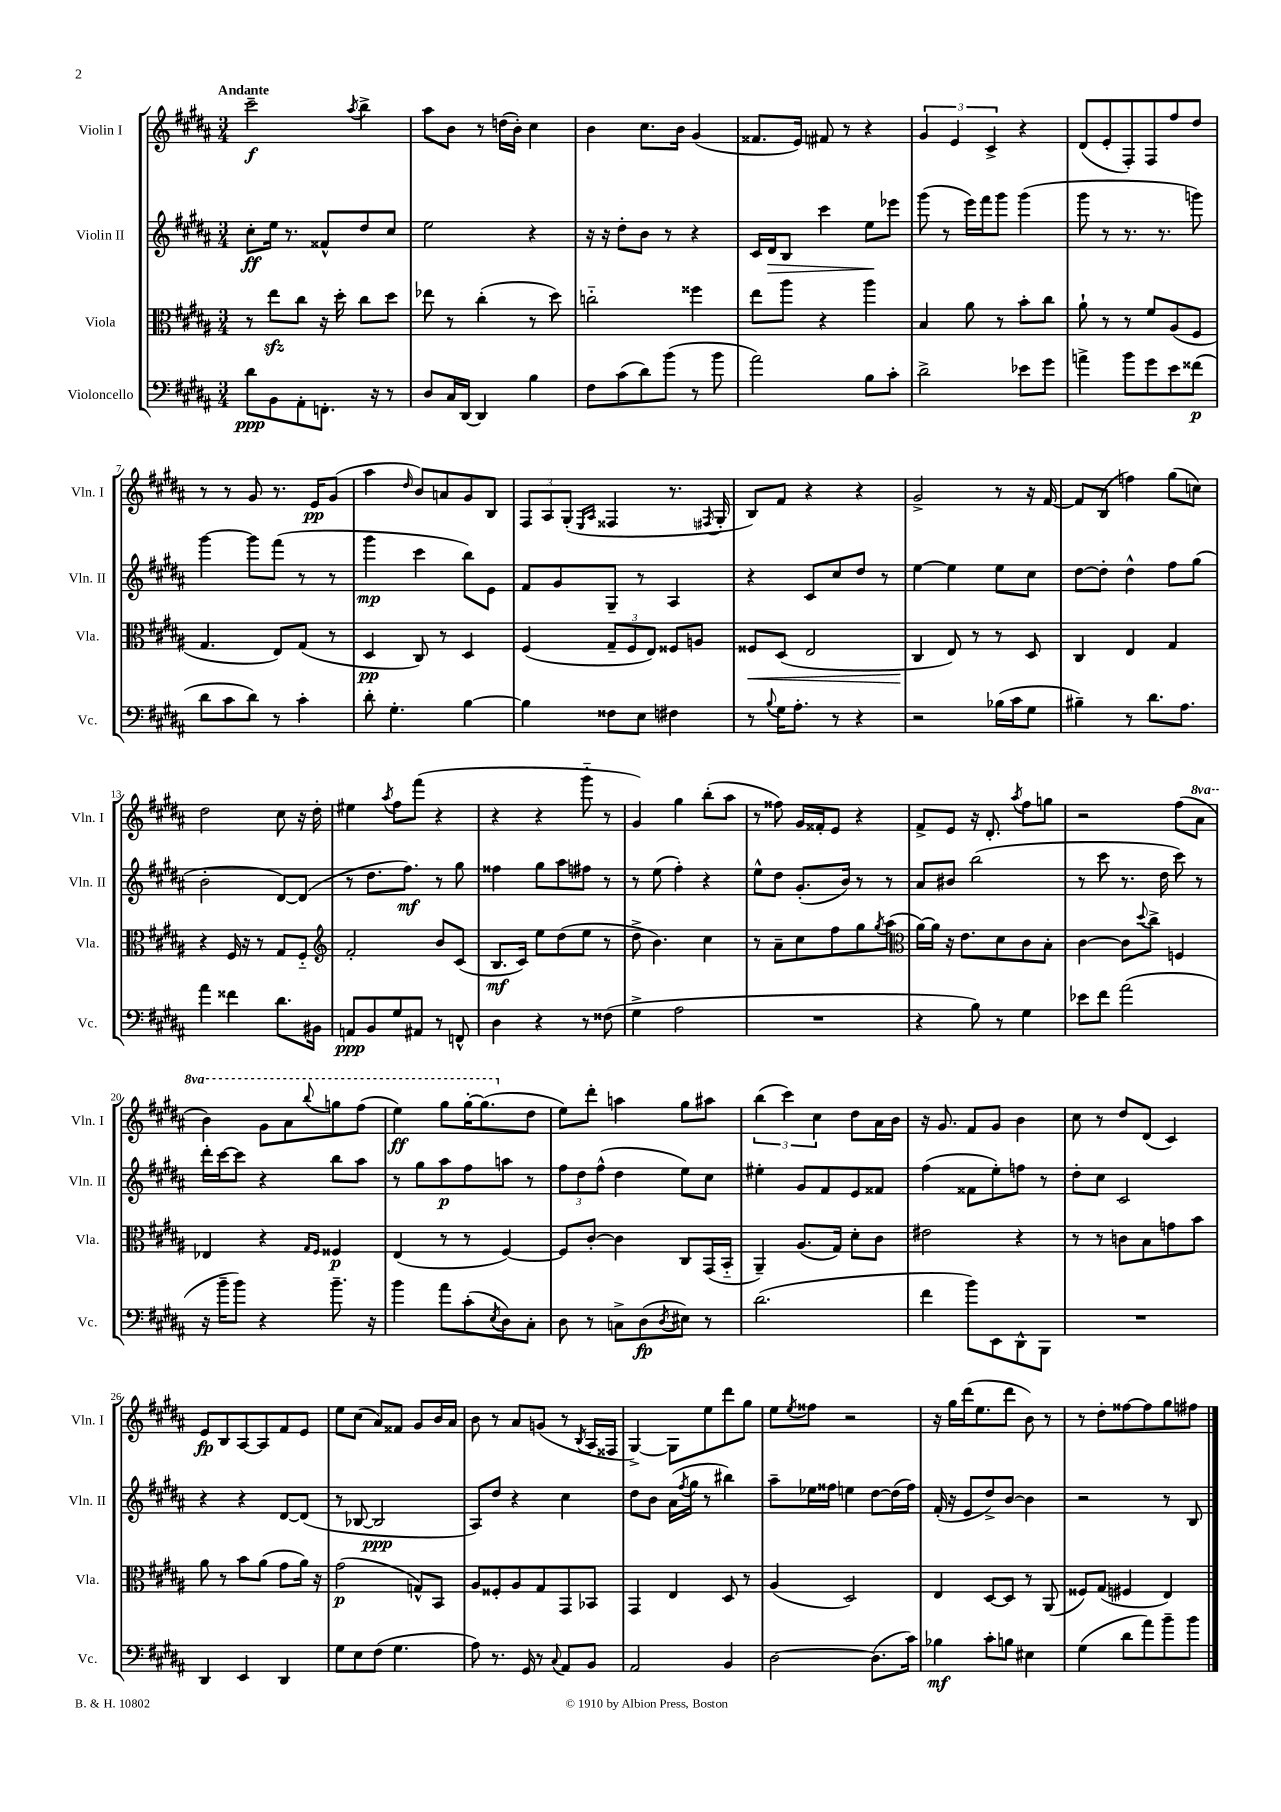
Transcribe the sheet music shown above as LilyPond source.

<<
\new StaffGroup <<
\new Staff = "s0" \with { instrumentName = "Violin I" shortInstrumentName = "Vln. I" } {
    \clef treble \key b \major \numericTimeSignature \time 3/4 \set Staff.ottavationMarkups = #ottavation-simple-ordinals \tempo "Andante"
    cis'''2--\f \acciaccatura { ais''8 } b''4-> |
    ais''8 b'8 r8 d''16( b'16-.) cis''4 |
    b'4 cis''8. b'16 gis'4( |
    fisis'8. e'16) fis'8 r8 r4 |
    \tuplet 3/2 { gis'4 e'4 cis'4-> } r4 |
    dis'8( e'8-. fis8-.) fis8 fis''8 dis''8 |
    r8 r8 gis'8 r8. e'16\pp gis'8( |
    ais''4 \grace { dis''16 } b'8) a'8 gis'8 b8 |
    \tuplet 3/2 { fis8 ais8 gis8-.( } \grace { e16 ais16 } fisis4 r8. \acciaccatura { fis8 } gis16-. |
    b8) fis'8 r4 r4 |
    gis'2-> r8 r16 fis'16~ |
    fis'8 b8( f''4) gis''8( c''8) |
    dis''2 cis''8 r16 dis''16-. |
    eis''4 \acciaccatura { ais''8 } fis''8 fis'''8( r4 |
    r4 r4 gis'''8-_ r8 |
    gis'4) gis''4 b''8-.( ais''8 |
    r8 fisis''8) gis'16 fisis'16-. e'8 r4 |
    fis'8-> e'8 r16 dis'8.-. \acciaccatura { ais''8 } fis''8 g''8 |
    r2 fis''8( \ottava #1 ais''8 |
    b''4) gis''8 ais''8 \appoggiatura { b'''8 } g'''8 fis'''8( |
    e'''4\ff) gis'''8 gis'''16~-. gis'''8.( \ottava #0 dis''8 |
    e''8) dis'''8-. a''4 gis''8 ais''8 |
    \tuplet 3/2 { b''4( cis'''4) cis''4 } dis''8 ais'16 b'16 |
    r16 gis'8. fis'8 gis'8 b'4 |
    cis''8 r8 dis''8 dis'8( cis'4) |
    e'8\fp b8 ais8~ ais8 fis'8 e'8 |
    e''8 cis''8( ais'8) fisis'8 gis'8 b'16 ais'16 |
    b'8 r8 ais'8 g'8( r8 \acciaccatura { b8 } ais16 fisis16 |
    gis4~->) gis8 e''8 dis'''8 gis''8 |
    e''8 \acciaccatura { e''8 } fisis''8 r2 |
    r16 gis''16 dis'''16( e''8. dis'''8 b'8) r8 |
    r8 dis''8-. fisis''8~ fisis''8 gis''8 fis''8 \bar "|." |
}
\new Staff = "s1" \with { instrumentName = "Violin II" shortInstrumentName = "Vln. II" } {
    \clef treble \key b \major \numericTimeSignature \time 3/4
    cis''8-.\ff e''16 r8. fisis'8-^ dis''8 cis''8 |
    e''2 r4 |
    r16 r16 dis''8-. b'8 r8 r4 |
    cis'16 dis'16\> b8 cis'''4 e''8\! ees'''8 |
    gis'''8( r8 e'''16) fis'''16 gis'''8 gis'''4( |
    gis'''8 r8 r8. r8. g'''8) |
    gis'''4~ gis'''8 fis'''8( r8 r8 |
    gis'''4\mp cis'''4 b''8) e'8 |
    fis'8 gis'8 gis8-- r8 ais4 |
    r4 cis'8 cis''8 dis''8 r8 |
    e''4~ e''4 e''8 cis''8 |
    dis''8~ dis''8-. dis''4-^ fis''8 gis''8( |
    b'2-. dis'8~) dis'8( |
    r8 dis''8. fis''8.\mf) r8 gis''8 |
    fisis''4 gis''8 ais''8 fis''8 r8 |
    r8 e''8( fis''4-.) r4 |
    e''8-^ dis''8 gis'8.-.( b'16) r8 r8 |
    ais'8 bis'8 b''2( |
    r8 cis'''8 r8. dis''16 cis'''8) r8 |
    dis'''16-. cis'''16~ cis'''8 r4 b''8 ais''8 |
    r8 gis''8 ais''8\p fis''8 a''8 r8 |
    \tuplet 3/2 { fis''8 dis''8 fis''8-^( } dis''4 e''8) cis''8 |
    eis''4-. gis'8 fis'8 e'8 fisis'8 |
    fis''4( fisis'8 e''8-.) f''8 r8 |
    dis''8-. cis''8 cis'2 |
    r4 r4 dis'8~ dis'8( |
    r8 bes8~ bes2\ppp |
    ais8) dis''8 r4 cis''4 |
    dis''8 b'8 ais'16( \acciaccatura { fis''8 } gis''16 r8 bis''4) |
    ais''8-- ees''16 fisis''16 e''4 dis''8~ dis''16( fisis''16) |
    fis'16-.( r16 e'8 dis''8->) b'8~ b'4 |
    r2 r8 b8 \bar "|." |
}
\new Staff = "s2" \with { instrumentName = "Viola" shortInstrumentName = "Vla." } {
    \clef alto \key b \major \numericTimeSignature \time 3/4
    r8 e''8\sfz cis''8 r16 dis''16-. cis''8 dis''8 |
    ees''8 r8 cis''4-.( r8 dis''8) |
    c''2-_ fisis''4 |
    e''8 ais''8 r4 ais''4 |
    b4 ais'8 r8 b'8-. cis''8 |
    ais'8-! r8 r8 fis'8 ais8( fis8 |
    gis4. e8) gis8( r8 |
    dis4\pp cis8) r8 dis4 |
    fis4( \tuplet 3/2 { gis8-- fis8 e8) } fisis8 a8 |
    fisis8\< dis8( e2 |
    cis4\! e8) r8 r8 dis8 |
    cis4 e4 gis4 |
    r4 fis16 r16 r8 gis8 fis8-_ |
    \clef treble fis'2-. b'8 cis'8( |
    b8.\mf cis'16) e''8 dis''8( e''8 r8 |
    dis''8-> b'4.) cis''4 |
    r8 ais'8-- cis''8 fis''8 gis''8 \acciaccatura { gis''8 } ais''8( |
    \clef alto ais'16~) ais'16 r16 e'8. dis'8 cis'8 b8-. |
    cis'4~ cis'8 \appoggiatura { dis''8 } cis''8-> f4 |
    ees4 r4 \grace { gis16 fis16 } fisis4\p |
    e4( r8 r8 fis4~) |
    fis8 cis'8~-. cis'4 cis8 gis,16( b,16-_ |
    ais,4--) ais8.( gis16) dis'8-. cis'8 |
    eis'2 r4 |
    r8 r8 c'8 b8 g'8 b'8 |
    ais'8 r8 b'8 ais'8( gis'8 ais'16) r16 |
    gis'2\p( g8-^) b,8 |
    ais8 fisis8-. ais8 gis8 gis,8 bes,8 |
    gis,4 e4 dis8 r8 |
    ais4( dis2) |
    e4 dis8~ dis8 r8 ais,8( |
    fisis8) gis8( fis4 e4) \bar "|." |
}
\new Staff = "s3" \with { instrumentName = "Violoncello" shortInstrumentName = "Vc." } {
    \clef bass \key b \major \numericTimeSignature \time 3/4
    dis'8\ppp b,8 ais,8-. f,8.-. r16 r8 |
    dis8 cis16 dis,16~ dis,4 b4 |
    fis8 cis'8( dis'8) b'8( r8 b'8 |
    ais'2) b8 cis'8-. |
    dis'2-> ees'8 gis'8 |
    a'4-> b'8 gis'8 e'8 fisis'8\p( |
    dis'8 cis'8 dis'8) r8 cis'4-. |
    dis'8-. gis4.-. b4~ |
    b4 fisis8 e8 fis4 |
    r8 \appoggiatura { b8 } gis16 ais8.-. r8 r4 |
    r2 bes16( cis'16 gis8 |
    bis4--) r8 dis'8. ais8. |
    ais'4 fisis'4 dis'8. bis,16 |
    a,8\ppp b,8 gis8 ais,8 r8 f,8-^ |
    dis4 r4 r8 fisis8( |
    gis4-> ais2 |
    R2. |
    r4 b8) r8 gis4 |
    ees'8 fis'8 ais'2( |
    r16 b'16-- b'8) r4 b'8.-- r16 |
    b'4 ais'8 cis'8-.( \acciaccatura { e8 } dis8) cis8-. |
    dis8 r8 c8-> dis8\fp( \acciaccatura { dis8 } eis8) r8 |
    dis'2.( |
    fis'4 b'8) e,8 dis,8-^ b,,8 |
    R2. |
    dis,4 e,4 dis,4 |
    gis8 e8 fis8( gis4. |
    ais8) r8. gis,16 r8 \appoggiatura { cis8 } ais,8 b,8 |
    ais,2 b,4 |
    dis2~ dis8.( cis'16) |
    bes4\mf cis'8-. b8 eis4 |
    gis4( dis'8 ais'8) b'8-- b'8 \bar "|." |
}
>>
>>
